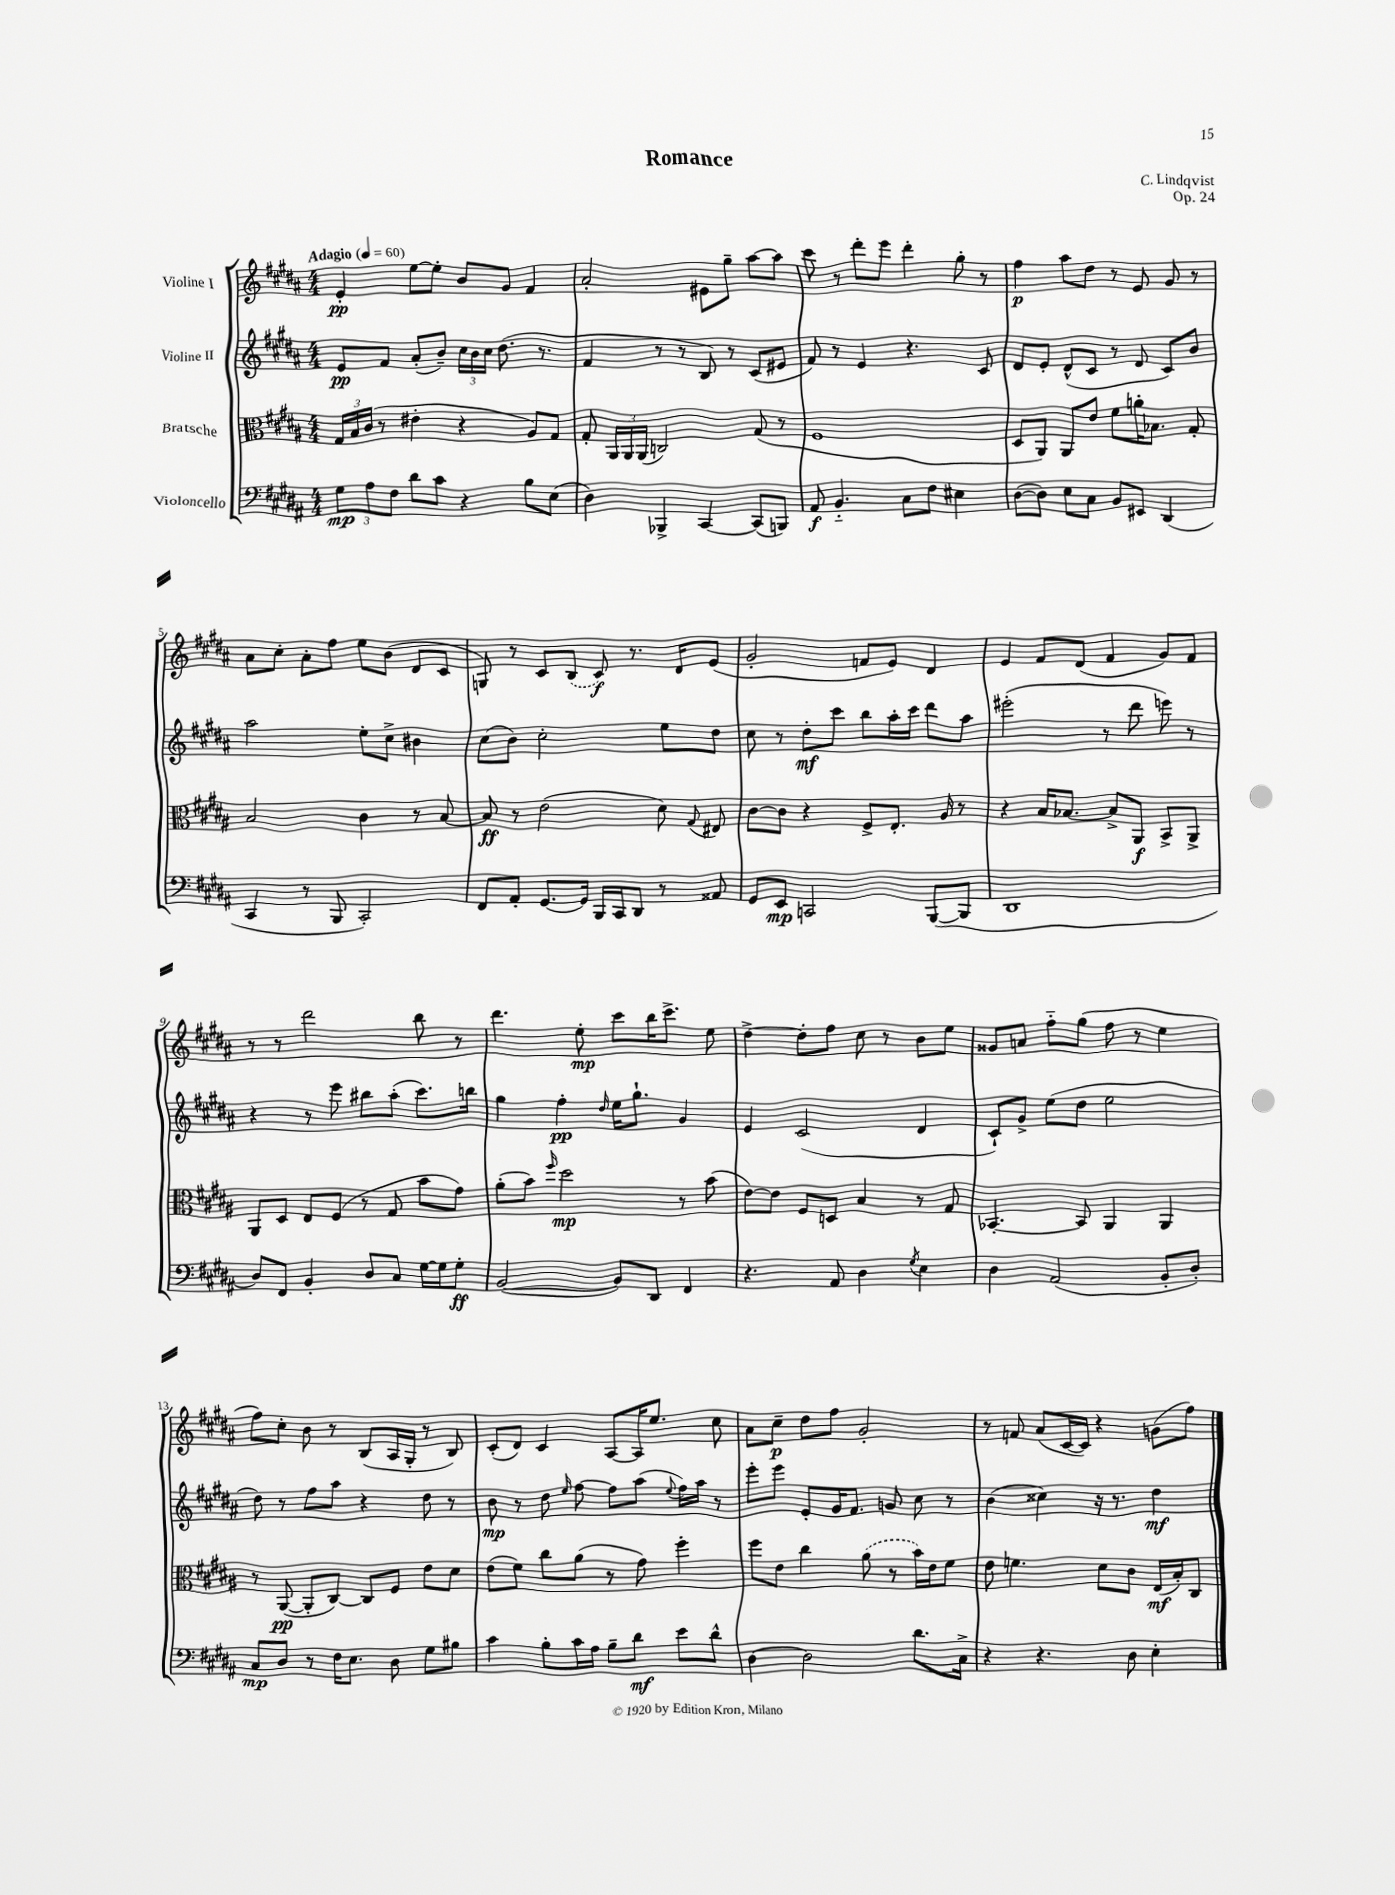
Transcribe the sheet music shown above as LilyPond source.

\header { title = "Romance" composer = "C. Lindqvist" opus = "Op. 24" }
<<
\new StaffGroup <<
\new Staff = "s0" \with { instrumentName = "Violine I" } {
    \clef treble \key b \major \numericTimeSignature \time 4/4 \tempo "Adagio" 4 = 60
    \autoBeamOff e'4-.\pp e''8[~ e''8]-. b'8[ gis'8] fis'4 |
    ais'2-. eis'8[ gis''8]-- ais''8[~ ais''8] |
    cis'''8 r8 dis'''8[-. e'''8] dis'''4-. gis''8-. r8 |
    fis''4\p ais''8[ dis''8] r8 e'8 gis'8 r8 |
    ais'8[ cis''8]-. ais'8[-. fis''8] e''8[ b'8]( dis'8[ cis'8] |
    g8) r8 cis'8[ \once \slurDashed b8]( cis'8\f) r8. dis'16[ e'8]( |
    gis'2-. f'8[ e'8]) dis'4 |
    e'4 fis'8[ dis'8]( fis'4 gis'8[) fis'8] |
    r8 r8 dis'''2 b''8 r8 |
    dis'''4. e''8-.\mp cis'''8[ b''16 cis'''8.]-> e''8 |
    dis''4~-> dis''8[-. fis''8] cis''8 r8 b'8[ e''8] |
    gisis'8[ a'8] fis''8[-_ gis''8]( fis''8 r8 e''4 |
    fis''8[) cis''8]-. b'8 r8 b8[( ais16 gis16]-. r8 b8) |
    cis'8[-.( dis'8]) cis'4 ais8[~ ais16 e''8.] cis''8 |
    ais'8[ cis''8]--\p dis''8[ fis''8] gis'2-. |
    r8 f'8 ais'8[( cis'16~ cis'16]) r4 g'8[( fis''8]) \bar "|." |
}
\new Staff = "s1" \with { instrumentName = "Violine II" } {
    \clef treble \key b \major \numericTimeSignature \time 4/4
    \autoBeamOff e'8[\pp fis'8] ais'8[-.( b'8]--) \tuplet 3/2 { cis''16[ b'16 cis''16] } dis''8.( r8. |
    fis'4 r8 r8 b8) r8 cis'8[( eis'8] |
    fis'8) r8 e'4 r4. cis'8 |
    dis'8[ e'8]-. dis'8[-^( cis'8] r8 dis'8 cis'8[) b'8] |
    ais''2 e''8[-. cis''8]-> bis'4 |
    cis''8[( b'8]) cis''2-. e''8[ dis''8] |
    cis''8 r8 dis''8[-.\mf cis'''8] b''8[ ais''16-. cis'''16] dis'''8[ ais''8] |
    eis'''2-.( r8 dis'''8 e'''8) r8 |
    r4 r8 e'''8 bis''8[ ais''8]-.( cis'''8.[) b''16] |
    gis''4 fis''4-.\pp \grace { dis''16 } e''16[ gis''8.]-! gis'4 |
    e'4 cis'2( dis'4 |
    cis'8[-!) gis'8]-> e''8[( dis''8] e''2 |
    dis''8) r8 fis''8[ ais''8] r4 dis''8 r8 |
    b'8\mp r8 dis''8 \grace { e''16 } fis''8~ fis''8[ ais''8]( \appoggiatura { e''8 } fis''16[) ais''16] r8 |
    e'''8[-. e'''8] e'8[-. gis'16 fis'8.] g'8 cis''8 r8 |
    b'4( cisis''4) r16 r8. dis''4\mf \bar "|." |
}
\new Staff = "s2" \with { instrumentName = "Bratsche" } {
    \clef alto \key b \major \numericTimeSignature \time 4/4
    \autoBeamOff \tuplet 3/2 { gis16[ b16 cis'16]( } r8 eis'4-. r4 ais8[) gis8] |
    gis8-. \tuplet 3/2 { ais,16[ ais,16 ais,16]( } c2) gis8( r8 |
    fis1 |
    dis8[ ais,8]) ais,8[ e'8] fis'8[ a'16-. bes8.] gis8-. |
    b2 cis'4 r8 b8~ |
    b8\ff r8 e'2( dis'8) \appoggiatura { gis8 } eis8 |
    cis'8[~ cis'8] r4 fis8[-> e8.]-. ais16 r8 |
    r4 b16[ bes8.]~ bes8[-> ais,8]\f b,8[-> ais,8]-> |
    ais,8[ dis8] e8[ fis8]( r8 gis8 b'8[ gis'8]) |
    ais'8[-.( b'8]) \grace { fis''16 } dis''2\mp r8 b'8( |
    e'8[~) e'8] fis8[ d8] b4 r8 gis8 |
    bes,4.~-. bes,8 ais,4 ais,4 |
    r8 ais,8~\pp( ais,8[-. cis8]~) cis8[ fis8] e'8[ dis'8] |
    e'8[( fis'8]) cis''8[ ais'8]( r8 gis'8) fis''4-. |
    fis''8[ e'8] cis''4 \once \slurDashed ais'8( r8 b'16[) e'16 fis'8] |
    e'8 f'4. dis'8[ cis'8] e16[\mf( b16-.) cis8] \bar "|." |
}
\new Staff = "s3" \with { instrumentName = "Violoncello" } {
    \clef bass \key b \major \numericTimeSignature \time 4/4
    \autoBeamOff \tuplet 3/2 { gis8[\mp ais8 fis8] } dis'8[ cis'8] r4 b8[ e8]( |
    dis4) bes,,4-> cis,4~ cis,8[( b,,8]) |
    ais,8\f b,4.-_ cis8[ fis8] eis4 |
    dis8[~( dis8]) e8[ cis8] b,8[ eis,8] dis,4( |
    cis,4 r8 b,,8 cis,2-.) |
    fis,8[ ais,8]-. gis,8.[~ gis,16] b,,16[ cis,16 dis,8] r8 aisis,8 |
    gis,8[ e,8]\mp c,2 b,,8[~( b,,8] |
    dis,1 |
    dis8[) fis,8] b,4-. dis8[ cis8] gis16[~ gis16 gis8]-.\ff |
    b,2~( b,8[) dis,8] fis,4 |
    r4. ais,8 dis4 \acciaccatura { gis8 } e4 |
    dis4 ais,2( b,8[-. dis8]-.) |
    cis8[\mp dis8] r8 fis16[ e8.] dis8 gis8[ bis8] |
    cis'4 b8[-. cis'16 ais16] b8[-- dis'8]\mf e'8[ dis'8]-^ |
    dis4~ dis2 dis'8.[ cis16]-> |
    r4 r4. dis8 e4-. \bar "|." |
}
>>
>>
